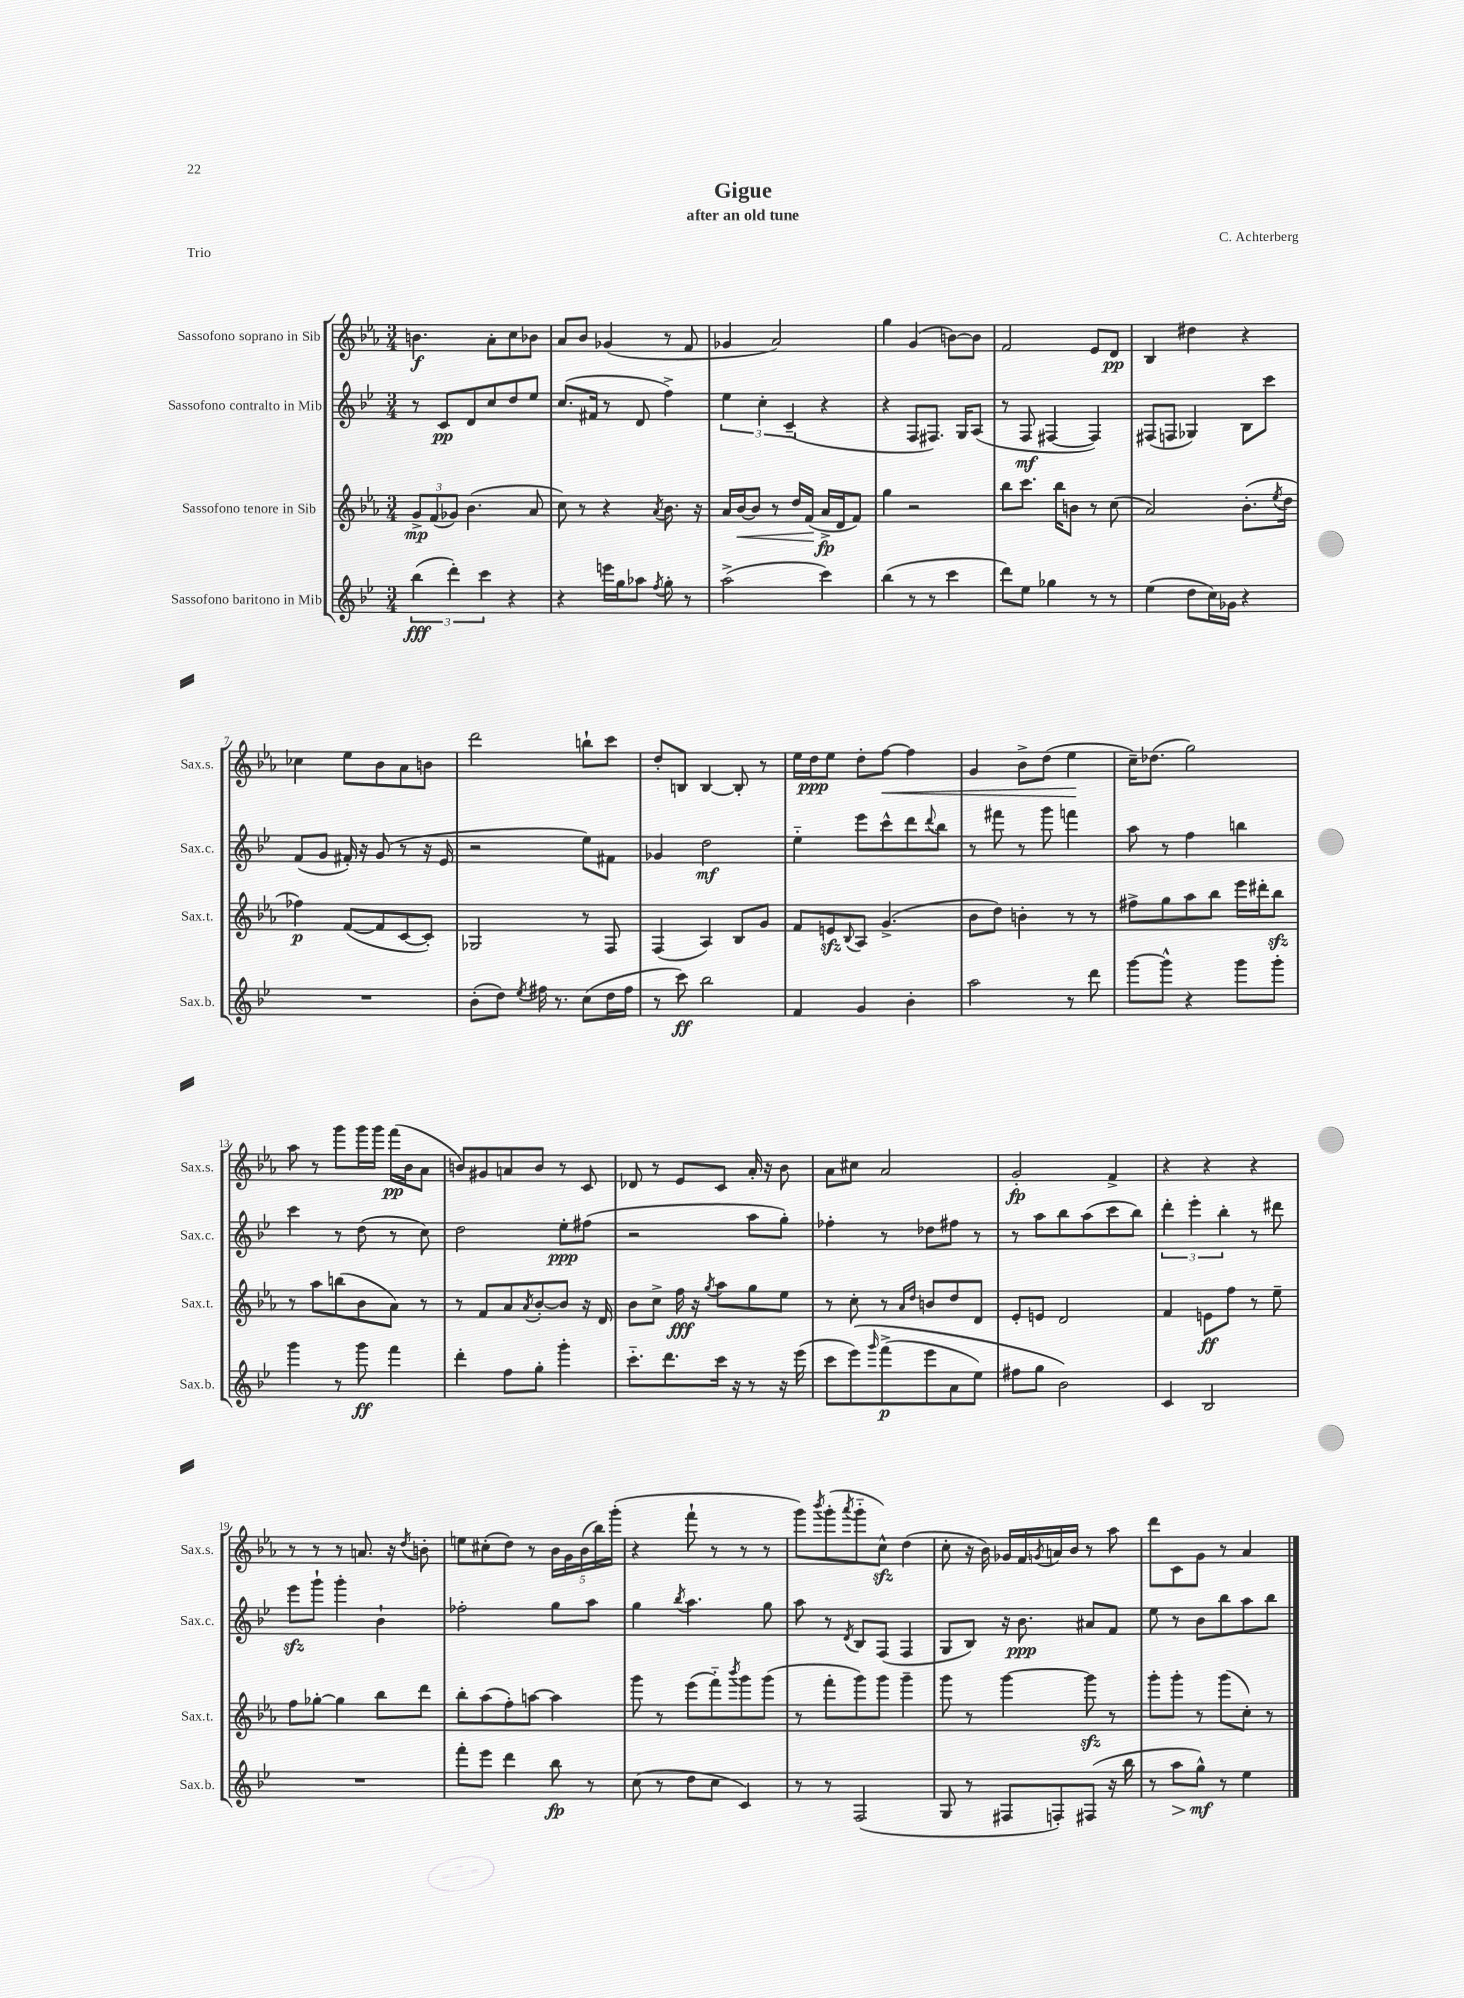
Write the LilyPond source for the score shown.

\header { title = "Gigue" composer = "C. Achterberg" subtitle = "after an old tune" piece = "Trio" }
<<
\new StaffGroup <<
\new Staff = "s0" \with { instrumentName = "Sassofono soprano in Sib" shortInstrumentName = "Sax.s." } {
    \clef treble \key ees \major \numericTimeSignature \time 3/4
    b'4.\f aes'8-. c''8 bes'8 |
    aes'8 bes'8 ges'4( r8 f'8 |
    ges'4 aes'2) |
    g''4 g'4( b'8~) b'8 |
    f'2 ees'8 d'8\pp |
    bes4 dis''4 r4 |
    ces''4 ees''8 bes'8 aes'8 b'8 |
    d'''2 b''8-! c'''8 |
    d''8-. b8 b4~ b8-. r8 |
    ees''16 d''16\ppp ees''8 d''8-. f''8~\< f''4 |
    g'4 bes'8-> d''8( ees''4\! |
    c''16--) des''8.( g''2) |
    aes''8 r8 g'''8 g'''16 g'''16 f'''16\pp( bes'16 aes'8 |
    b'8) gis'8 a'8 b'8 r8 c'8 |
    des'8 r8 ees'8 c'8 aes'16-. r16 bes'8 |
    aes'8 cis''8 aes'2 |
    g'2-.\fp f'4-> |
    r4 r4 r4 |
    r8 r8 r8 a'8. r16 \acciaccatura { d''8 } b'8-. |
    e''8 cis''8-.( d''8) r8 \tuplet 5/4 { bes'16 g'16 bes'16( bes''16) g'''16-.( } |
    r4 f'''8-! r8 r8 r8 |
    g'''8) \acciaccatura { bes'''8 } g'''8-.( \acciaccatura { aes'''8 } g'''8-_ c''8-^\sfz) d''4( |
    c''8-. r16 bes'16) ges'16 f'16 \acciaccatura { g'8 } a'16 bes'16 r8 aes''8 |
    d'''8 c'8 g'8 r8 aes'4 \bar "|." |
}
\new Staff = "s1" \with { instrumentName = "Sassofono contralto in Mib" shortInstrumentName = "Sax.c." } {
    \clef treble \key bes \major \numericTimeSignature \time 3/4
    r8 c'8\pp d'8 c''8 d''8 ees''8 |
    c''8.( fis'16 r8 d'8 f''4->) |
    \tuplet 3/2 { ees''4 c''4-. c'4--( } r4 |
    r4 f8 fis8.) g16 a8( |
    r8 f8\mf fis4~ fis4) |
    fis8( f8 ges4) bes8 c'''8 |
    f'8( g'8 fis'16-.) r16 g'8( r8 r16 ees'16 |
    r2 ees''8) fis'8 |
    ges'4 d''2\mf |
    ees''4-_ ees'''8 c'''8-^ d'''8 \appoggiatura { d'''8 } bes''8 |
    r8 fis'''8 r8 g'''8 f'''4 |
    a''8 r8 f''4 b''4 |
    c'''4 r8 d''8( r8 c''8) |
    d''2 ees''8-.\ppp fis''8( |
    r2 a''8 g''8-.) |
    fes''4-. r8 des''8 fis''8 r8 |
    r8 a''8 bes''8 a''8( c'''8 bes''8) |
    \tuplet 3/2 { d'''4-. ees'''4-. bes''4-. } r8 dis'''8 |
    ees'''8\sfz g'''8-! g'''4-. bes'4-! |
    fes''2-. g''8 a''8 |
    g''4 \acciaccatura { bes''8 } a''4. g''8 |
    a''8 r8 \acciaccatura { d'8 } bes8 f8( f4 |
    g8 bes8) r16 bes'8.\ppp ais'8 f'8 |
    ees''8 r8 bes'8 bes''8 a''8 bes''8 \bar "|." |
}
\new Staff = "s2" \with { instrumentName = "Sassofono tenore in Sib" shortInstrumentName = "Sax.t." } {
    \clef treble \key ees \major \numericTimeSignature \time 3/4
    \tuplet 3/2 { g'8->\mp f'8( ges'8) } bes'4.( aes'8 |
    c''8) r8 r4 \acciaccatura { aes'8 } bes'8. r16 |
    aes'16 bes'16~\< bes'8 r8 d''16 f'16\!( aes'16->\fp d'16 f'8) |
    g''4 r2 |
    bes''8 c'''8. bes''16 b'8 r8 c''8( |
    aes'2) bes'8.-.( \acciaccatura { ees''8 } d''16 |
    fes''4\p) f'8~( f'8 c'8~ c'8-.) |
    ges2 r8 f8 |
    f4( aes4) bes8 g'8 |
    f'8 e'8\sfz \appoggiatura { bes8 } aes8 g'4.->( |
    bes'8 d''8) b'4-. r8 r8 |
    fis''8-> g''8 aes''8 bes''8 ees'''16 dis'''16-. bes''8\sfz |
    r8 aes''8 b''8( bes'8 aes'8) r8 |
    r8 f'8 aes'8 \acciaccatura { aes'8 } bes'8~-. bes'8 r16 d'16 |
    bes'8 c''8-> f''16\fff r16 \acciaccatura { g''8 } aes''8 g''8 ees''8 |
    r8 c''8-. r8 \grace { aes'16 d''16 } b'8 d''8 d'8 |
    ees'8-. e'8 d'2 |
    f'4 e'8\ff f''8 r8 ees''8-- |
    f''8 ges''8~-. ges''4 bes''8 d'''8 |
    bes''8-. aes''8( f''8-.) a''8~ a''4 |
    g'''8 r8 ees'''8( f'''8-_) \acciaccatura { bes'''8 } g'''8 g'''8( |
    r8 f'''8-. g'''8) g'''8 g'''4-- |
    g'''8 r8 g'''4~ g'''8\sfz r8 |
    g'''8-. g'''8-. r8 g'''8( c''8-.) r8 \bar "|." |
}
\new Staff = "s3" \with { instrumentName = "Sassofono baritono in Mib" shortInstrumentName = "Sax.b." } {
    \clef treble \key bes \major \numericTimeSignature \time 3/4
    \tuplet 3/2 { bes''4\fff( d'''4-.) c'''4 } r4 |
    r4 e'''16 g''16 aes''8 \acciaccatura { f''8 } g''8-. r8 |
    a''2->( c'''4) |
    bes''4( r8 r8 c'''4 |
    d'''8) ees''8 ges''4 r8 r8 |
    ees''4( d''8 c''16) ges'16 r4 |
    R2. |
    bes'8-.( d''8) \acciaccatura { ees''8 } fis''16 r8. c''8( d''16 fis''16 |
    r8 c'''8\ff) bes''2 |
    f'4 g'4 bes'4-. |
    a''2 r8 d'''8 |
    g'''8~ g'''8-^ r4 g'''8 g'''8-. |
    g'''4 r8 g'''8\ff f'''4 |
    d'''4-. f''8 g''8-. g'''4-. |
    c'''8.-_ d'''8. c'''16 r16 r8 r16 ees'''16( |
    c'''8 ees'''8)\( \grace { g'''16 } f'''8->\p( ees'''8 a'8 ees''8) |
    fis''8 g''8 bes'2\) |
    c'4 bes2 |
    R2. |
    f'''8-. ees'''8 d'''4 bes''8\fp r8 |
    c''8( r8 d''8 c''8 c'4) |
    r8 r8 f2( |
    g8 r8 fis8 f8-.) fis8( r16 bes''16 |
    r8 a''8\> g''8-^\mf\!) r8 ees''4 \bar "|." |
}
>>
>>
